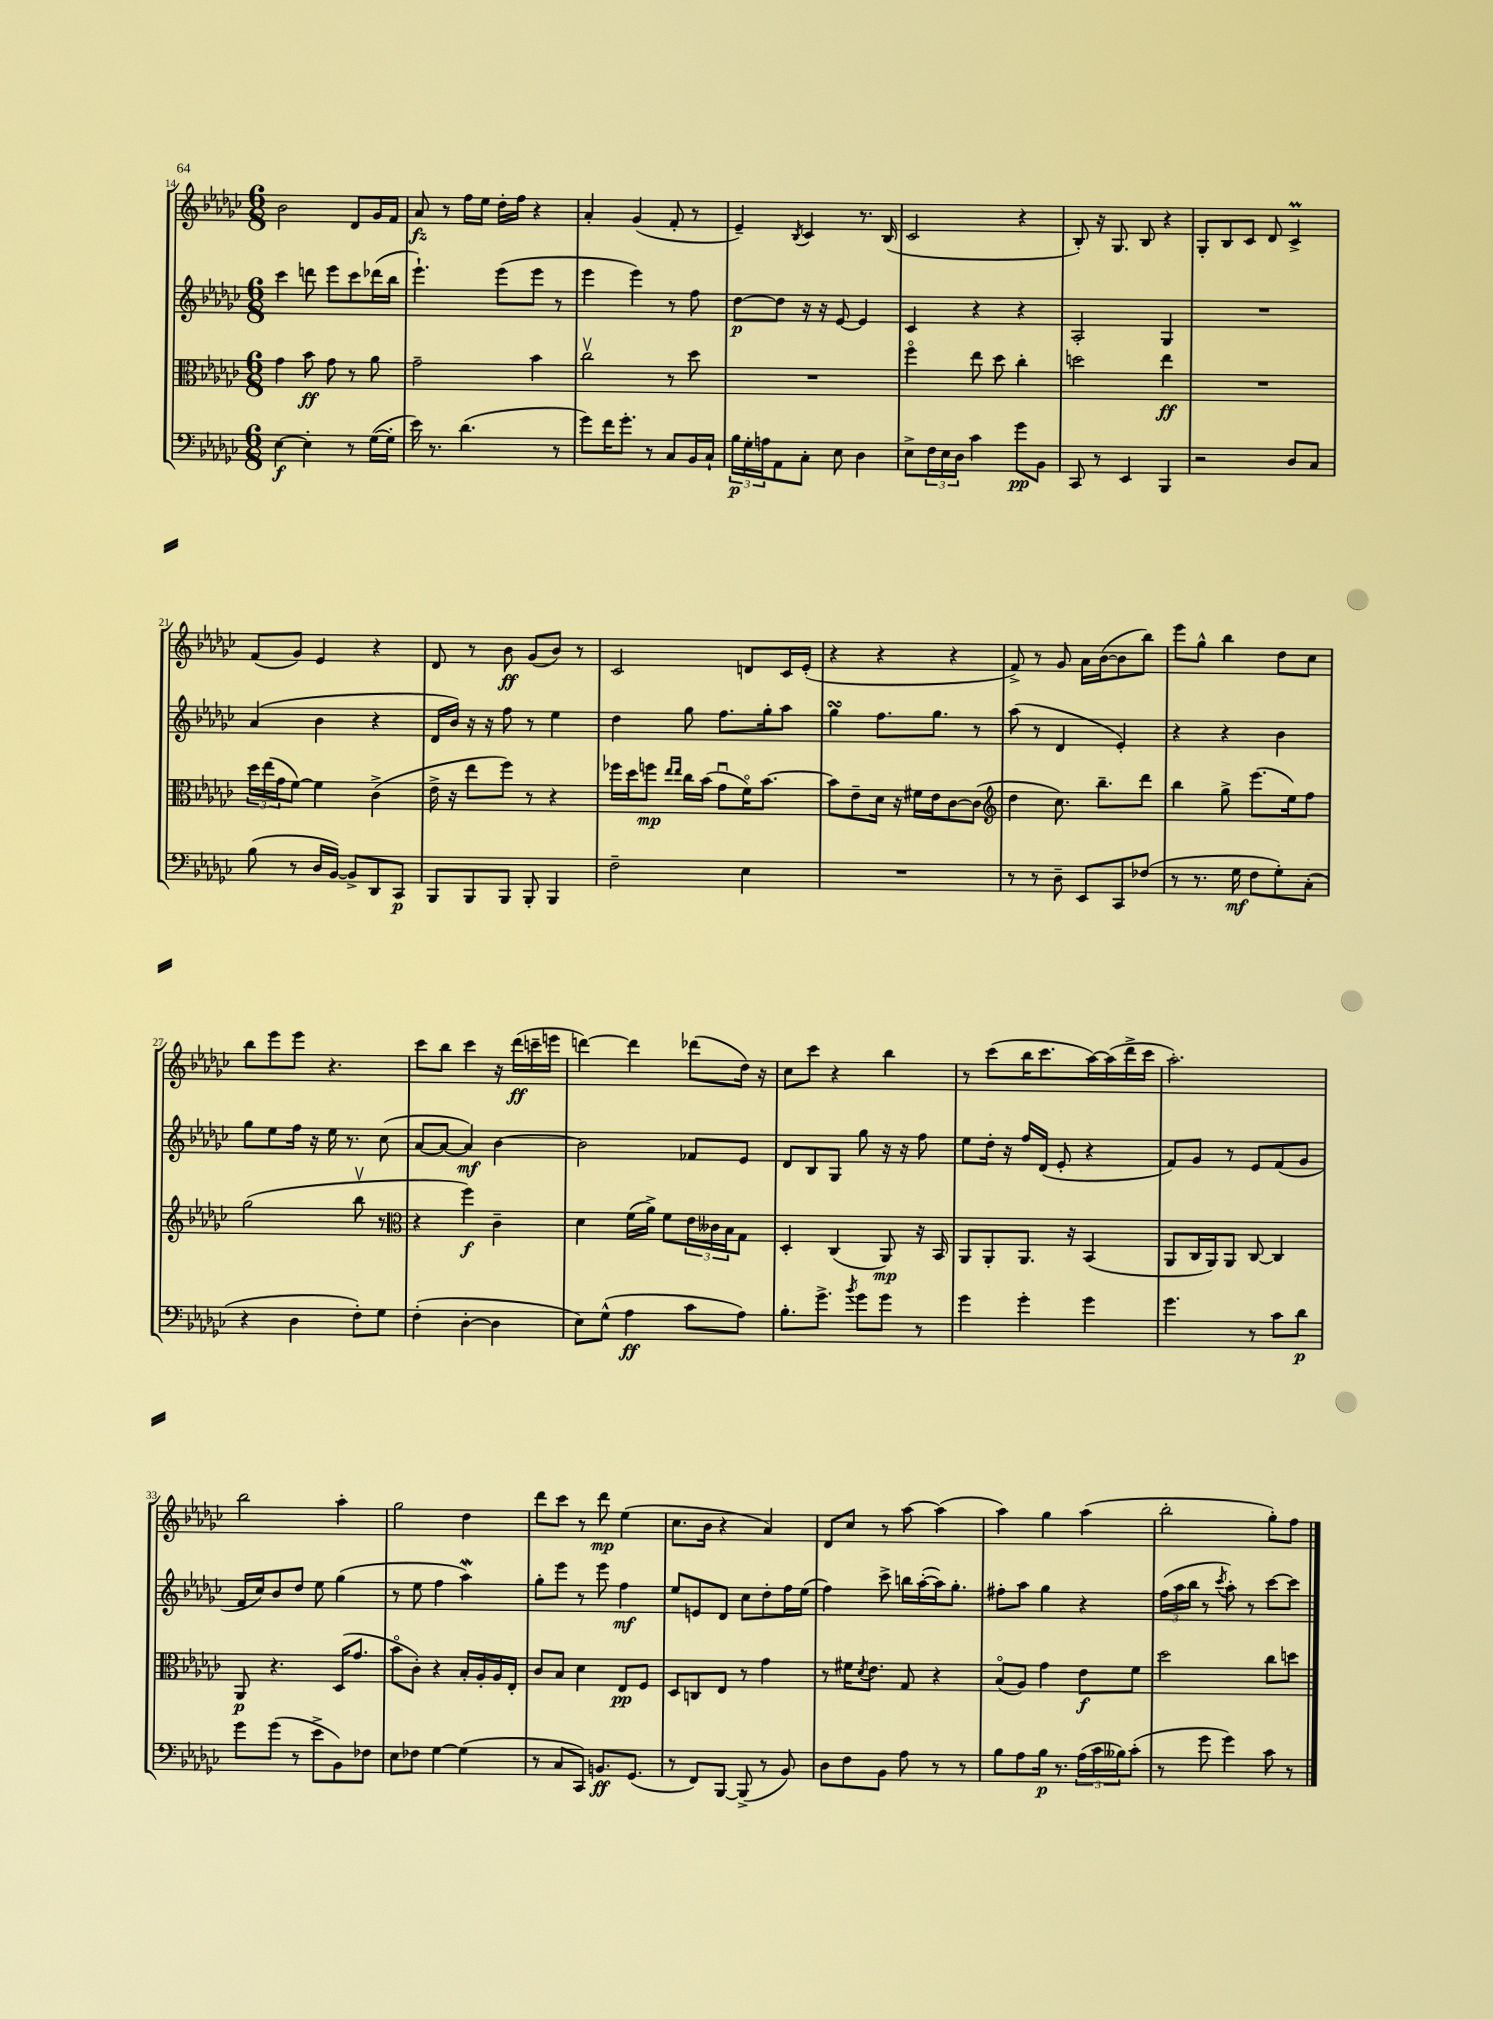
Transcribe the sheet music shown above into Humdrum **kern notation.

**kern	**kern	**kern	**kern
*staff4	*staff3	*staff2	*staff1
*clefF4	*clefC3	*clefG2	*clefG2
*k[b-e-a-d-g-c-]	*k[b-e-a-d-g-c-]	*k[b-e-a-d-g-c-]	*k[b-e-a-d-g-c-]
*M6/8	*M6/8	*M6/8	*M6/8
[4E-\	4g-\	4ccc-\	2b-\
4E-'\]	8b-\	8ddd\	.
.	8g-\	8eee-\L	.
8r	8r	8ccc-\	8d-/L
([16G-\LL	8a-\	(16ddd-\L	16g-/L
16G-'\]JJ	.	16bb-\JJ	16f/JJ
=	=	=	=
16e-\)	2g-~\	4.eee-`\)	8a-/
8.r	.	.	.
.	.	.	8r
(4.d-\	.	.	16ff\LL
.	.	.	16ee-\JJ
.	.	(8eee-\L	16dd-'\LL
.	.	.	16ff\JJ
.	4b-\	8eee-\J	4r
8r	.	8r	.
=	=	=	=
8g-\L)	2cc-v\	4eee-\	4a-'/
16f\K	.	.	.
8.g-'\J	.	.	.
.	.	4eee-\)	(4g-/
8r	.	.	.
8C-/L	8r	8r	8f'/
16BB-/L	8dd-\	8ff\	8r
16C-`/JJ	.	.	.
=	=	=	=
24B-\LL	2.r	[8dd-\L	4e-~/)
24G-'\	.	.	.
24A\J	.	.	.
8AA-\	.	8dd-\]J	.
.	.	.	8qB-/
8C-'\J	.	16r	4c-/
.	.	16r	.
8E-\	.	[8e-/	.
4D-\	.	4e-/]	8.r
.	.	.	(16B-/
=	=	=	=
8E-^\L	4ffo\	4c-/	2c-/
24F\L	.	.	.
24E-\	.	.	.
24D-\JJ	.	.	.
4c-\	8ee-\	4r	.
.	8dd-\	.	.
8g-\L	4cc-'\	4r	4r
8BB-\J	.	.	.
=	=	=	=
8CC-/	2dd\	2A-'/	8B-'/)
8r	.	.	16r
.	.	.	8.G-/
4EE-/	.	.	.
.	.	.	8B-/
4BBB-/	4ee-\	4G-/	4r
=	=	=	=
2r	2.r	2.r	8G-'/L
.	.	.	8B-/
.	.	.	8c-/J
.	.	.	8d-/
8D-/L	.	.	4c-^/
8C-/J	.	.	.
=	=	=	=
(8B-\	24dd-\LL	(4a-/	(8f/L
.	(24ee-\	.	.
.	24g-\J	.	.
8r	[8f\J)	.	8g-/J)
16D-/LL	4f\]	4b-\	4e-/
[16BB-/JJ)	.	.	.
8BB-^/]L	.	.	.
8DD-/	(4c-^\	4r	4r
8CC-/J	.	.	.
=	=	=	=
8BBB-/L	16e-^\	16d-/LL	8d-/
.	16r	16b-/JJ)	.
8BBB-/	8ee-\L	16r	8r
.	.	16r	.
8BBB-/J	8ff\J)	8ff\	8b-\
8BBB-'/	8r	8r	(8g-/L
4BBB-/	4r	4ee-\	8b-/J)
.	.	.	8r
=	=	=	=
2F~\	16ff-\LL	4dd-\	2c-/
.	16dd-\J	.	.
.	8ff\J	.	.
.	16qqee-/LL	.	.
.	16qqee-/JJ	.	.
.	16cc-\LL	8gg-\	.
.	(16b-\JJ	.	.
.	8g-u\L	8.ff\L	.
4E-\	16fo\K)	.	8d/L
.	[8.b-\J	16gg-'\k	.
.	.	8aa-\J	16c-/L
.	.	.	(16e-'/JJ
=	=	=	=
2.r	8b-\]L	4gg-\	4r
.	8e-~\	.	.
.	16d-\Jk	8.ff\L	4r
.	16r	.	.
.	16f#\LL	.	.
.	16e-\J	8.gg-\J	.
.	[8c-\	.	4r
.	(8c-\]J	8r	.
=	=	=	=
*	*clefG2	*	*
8r	4dd-\	(8aa-\	8f^/)
8r	.	8r	8r
8D-~\	8.cc-\)	4d-/	8g-/
8EE-/L	.	.	16a-\LL
.	8.bb-~\L	.	([16b-\J
8CC-/	.	4e-'/)	8b-\]
(8F-/J	8ddd-\J	.	8bb-\J)
=	=	=	=
8r	4bb-\	4r	8eee-\L
8.r	.	.	8gg-^^\J
.	8gg-^\	4r	4bb-\
16G-\	.	.	.
8F\L	(8.eee-\L	.	.
8G-'\)	.	4b-\	8dd-\L
.	16ee-\k)	.	.
(8C-'\J	8ff\J	.	8cc-\J
=	=	=	=
4r	(2gg-\	8gg-\L	8bb-\L
.	.	8ee-\	8eee-\
4D-\	.	16ff\Jk	8eee-\J
.	.	16r	.
.	.	16ee-\	4.r
.	.	8.r	.
8F'\L)	8bb-v\	.	.
8G-\J	8r	(8cc-\	.
=	=	=	=
*	*clefC3	*	*
(4F'\	4r	[8a-/L	8ccc-\L
.	.	8a-/_J	8bb-\J
[4D-'\	4ff\)	4a-/])	4ccc-\
4D-\]	4c-~\	[4b-\	16r
.	.	.	(16ddd-\LL
.	.	.	16ccc~\
.	.	.	16eee\JJ
=	=	=	=
8E-\L)	4d-\	2b-\]	[4ddd\)
(8G-^^\J	.	.	.
4A-\	(16f\LL	.	4ddd\]
.	16a-^\JJ)	.	.
.	8f\L	.	.
8c-\L	24e-\L	8f-/L	(8ddd-\L
.	24c--\	.	.
.	24B-\J	.	.
8A-\J)	8G-\J	8e-/J	16dd-\Jk)
.	.	.	16r
=	=	=	=
8.B-'\L	4D-'/	8d-/L	8cc-\L
.	.	8B-/	8ccc-\J
8.g-^\J	.	.	.
.	(4C-/	8G-/J	4r
8qb-/	.	.	.
8g-\L	.	8gg-\	.
8g-\J	8AA-/)	16r	4bb-\
.	.	16r	.
8r	16r	8ff\	.
.	16BB-/	.	.
=	=	=	=
4g-\	8AA-/L	8ee-\L	8r
.	8AA-'/	16dd-'\Jk	(8ccc-\L
.	.	16r	.
4g-'\	8.AA-/J	16ff/LL	16bb-\K
.	.	(16d-/JJ	8.ccc-\
.	.	8e-'/	.
.	16r	.	.
4g-\	(4BB-/	4r	[16aa-\L)
.	.	.	(16aa-\]
.	.	.	16ddd-^\
.	.	.	16ccc-\JJ
=	=	=	=
4.g-\	8AA-/L	8f/L)	2.aa-'\)
.	16C-/L	8g-/J	.
.	16AA-/J)	.	.
.	8AA-/J	8r	.
8r	[8C-/	8e-/L	.
8c-\L	4C-/]	(8f/	.
8d-\J	.	8g-/J	.
=	=	=	=
8g-\L	8AA-/	16f/LL	2bb-\
.	.	16cc-/J)	.
(8g-\J	4.r	8b-/	.
8r	.	8dd-/J	.
8e-^\L	.	8ee-\	.
8BB-\)	(16D-/LK	(4gg-\	4aa-'\
.	8.g-/J	.	.
8F-\J	.	.	.
=	=	=	=
8E-\L	8b-o\L	8r	2gg-\
8F-\J	8c-'\J)	8ee-\	.
[4G-\	4r	4ff\	.
(4G-\]	16B-'/LL	4aa-\)	4dd-\
.	16A-'/	.	.
.	16A-/	.	.
.	16E-'/JJ	.	.
=	=	=	=
8r	8c-/L	8gg-'\L	8ddd-\L
8C-/L	8B-/J	8eee-\J	8ccc-\J
8CC-/J)	4d-\	8r	8r
8.BB/L	.	8eee-\	8ddd-\
.	8E-/L	4ff\	(4ee-\
(8.GG-/J	.	.	.
.	8F/J	.	.
=	=	=	=
8r	8D-/L	8ee-/L	8.cc-\L
8FF/L)	8C/	8e/	.
.	.	.	16b-\Jk
[8BBB-/J	8E-/J	8d-/J	4r
(8BBB-^/]	8r	8cc-\L	.
8r	4g-\	8dd-'\	4a-/)
8BB-/)	.	16ff\L	.
.	.	(16ee-\JJ	.
=	=	=	=
8D-\L	8r	4ff\)	8d-/L
8F\	16f#\LK	.	8cc-/J
.	8qd-/	.	.
.	8.e-\J	.	.
8BB-\J	.	8ccc-^\	8r
8A-\	8G-/	16bb\LL	[8aa-\
.	.	([16aa-'\	.
8r	4r	16aa-\]J)	(4aa-\]
.	.	8.gg-'\J	.
8r	.	.	.
=	=	=	=
8B-\L	(8B-o/L	8ff#'\L	4aa-\)
8A-\	8A-/J)	8aa-\J	.
16B-\Jk	4g-\	4gg-\	4gg-\
8.r	.	.	.
(24A-\LL	8e-\L	4r	(4aa-\
24c-\	.	.	.
24B--\J)	.	.	.
(8c-'\J	8f\J	.	.
=	=	=	=
8r	2dd-\	(24ff\LL	2bb-'\
.	.	24aa-\	.
.	.	24bb-\JJ	.
8g-\	.	8r	.
.	.	8qccc-/	.
4g-\)	.	8aa-'\)	.
.	.	8r	.
8c-\	8cc-\L	[8ccc-\L	8gg-'\L)
8r	8dd\J	8ccc-\]J	8ff\J
==	==	==	==
*-	*-	*-	*-
